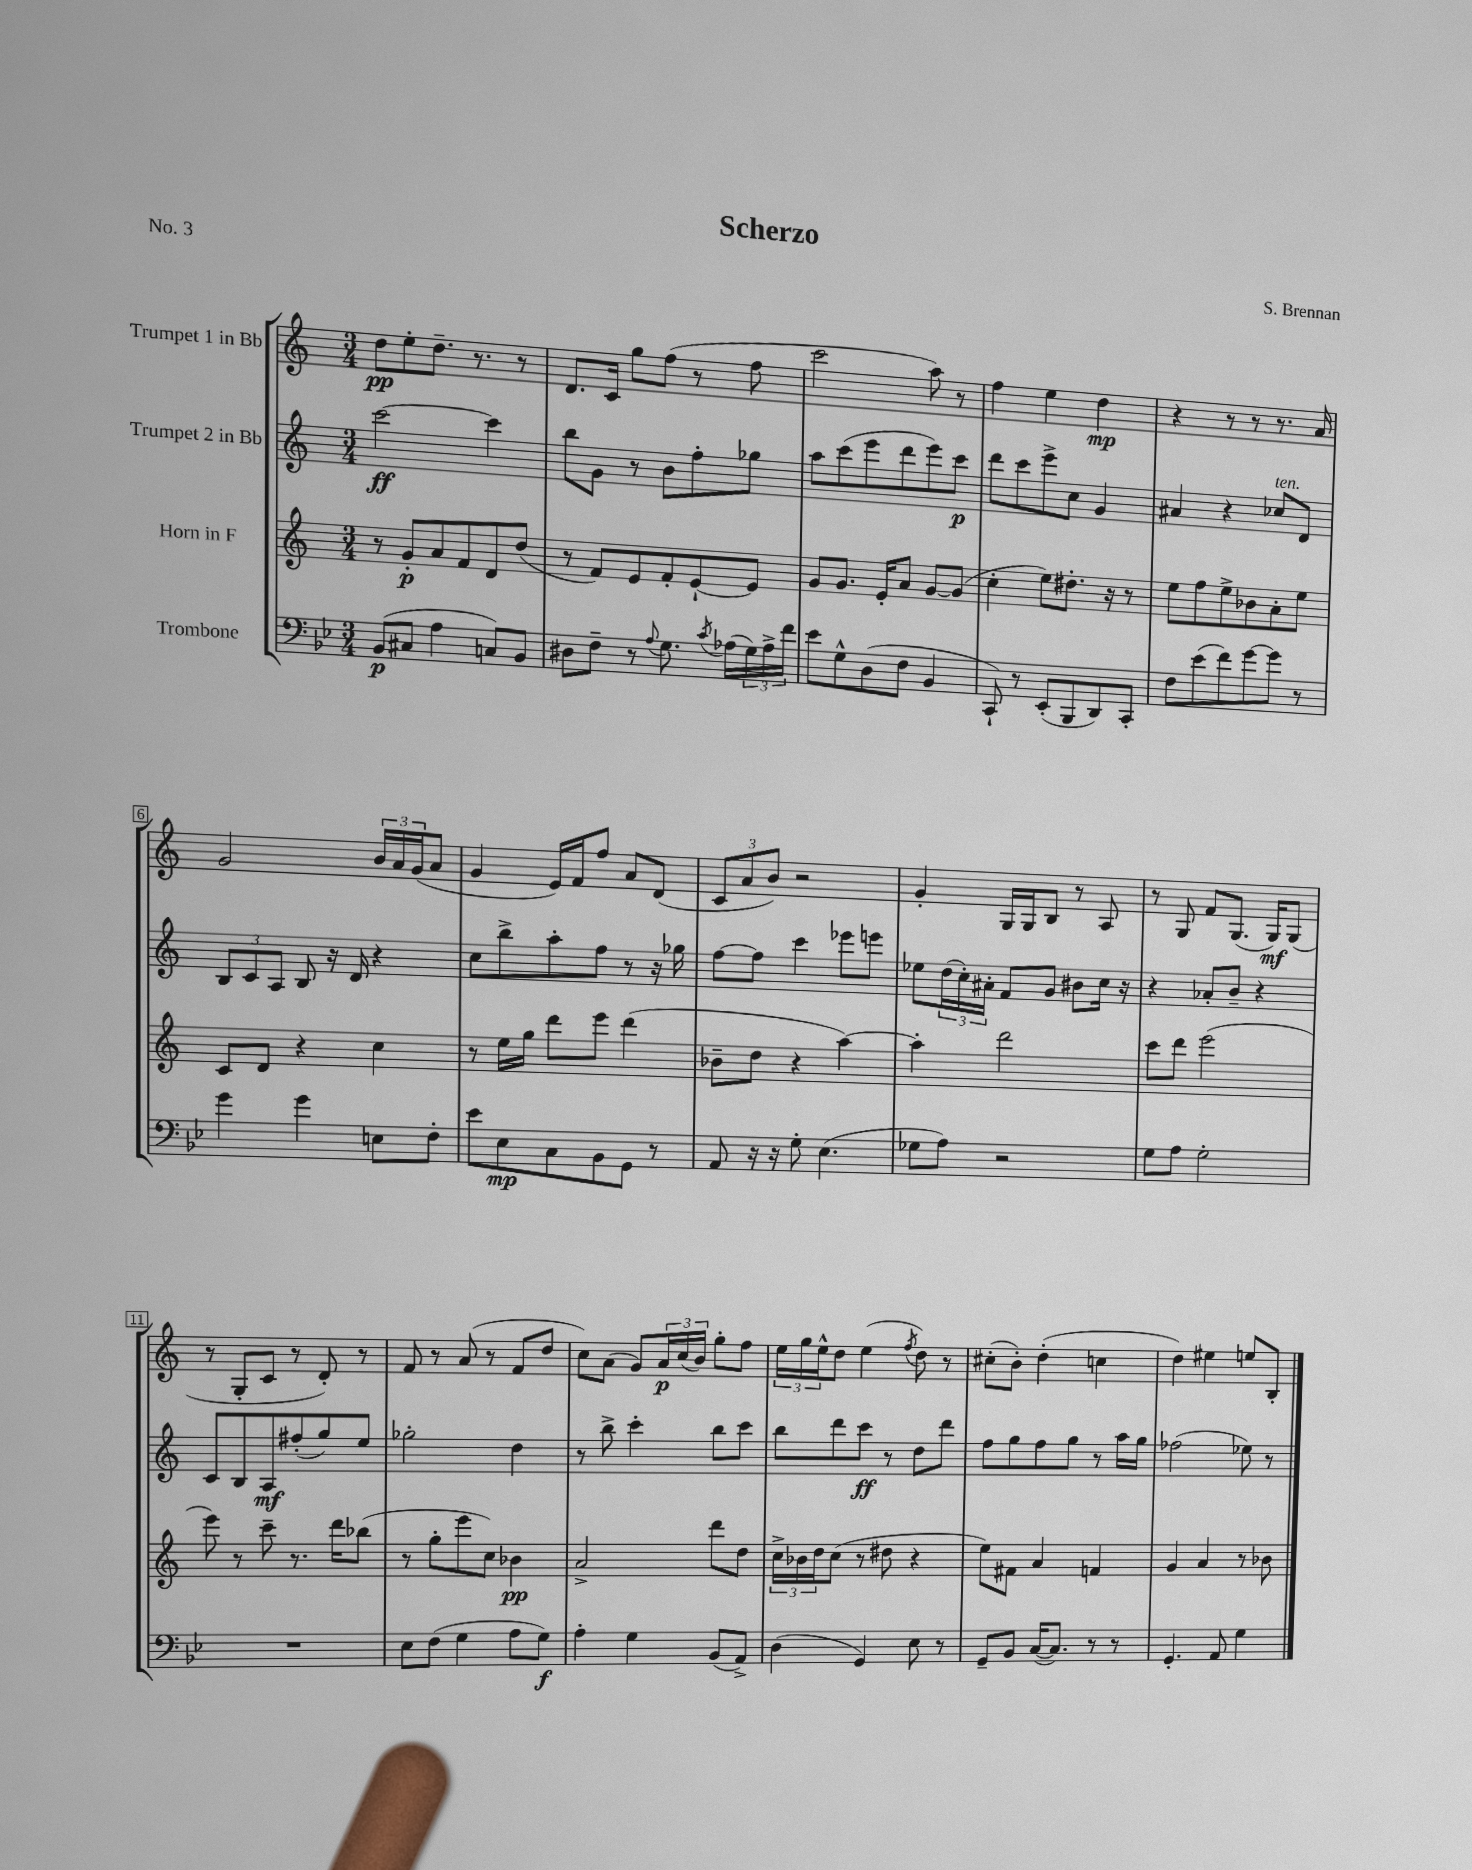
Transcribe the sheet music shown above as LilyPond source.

\header { title = "Scherzo" composer = "S. Brennan" piece = "No. 3" }
<<
\new StaffGroup <<
\new Staff = "s0" \with { instrumentName = "Trumpet 1 in Bb" } {
    \clef treble \key c \major \numericTimeSignature \time 3/4
    d''8\pp e''8-. d''8.-- r8. r8 |
    d'8. c'16 g''8 f''8( r8 f''8 |
    c'''2 a''8) r8 |
    f''4 e''4 d''4\mp |
    r4 r8 r8 r8. a'16 |
    g'2 \tuplet 3/2 { b'16 a'16 g'16( } a'8 |
    g'4 e'16) f'16 f''8 a'8 d'8( |
    \tuplet 3/2 { c'8 a'8 b'8) } r2 |
    g'4-. g16 g16 b8 r8 a8 |
    r8 g8 f'8 g8.( g16\mf) g8( |
    r8 g8-. c'8 r8 d'8-.) r8 |
    f'8 r8 a'8( r8 f'8 d''8 |
    c''8) a'8( g'8) \tuplet 3/2 { a'16\p c''16( b'16) } g''8-. f''8 |
    \tuplet 3/2 { e''16 g''16 e''16-^ } d''8 e''4( \acciaccatura { f''8 } d''8) r8 |
    cis''8-.( b'8-.) d''4-.( c''4 |
    d''4) eis''4 e''8 b8-. \bar "|." |
}
\new Staff = "s1" \with { instrumentName = "Trumpet 2 in Bb" } {
    \clef treble \key c \major \numericTimeSignature \time 3/4
    c'''2~\ff c'''4 |
    b''8 g'8 r8 b'8 f''8-. ges''8 |
    a''8 c'''8( e'''8 d'''8 e'''8) c'''8\p |
    d'''8 c'''8 e'''8-> c''8 g'4 |
    ais'4 r4 ces''8^\markup { \italic "ten." } d'8 |
    \tuplet 3/2 { b8 c'8 a8 } b8 r16 d'16 r4 |
    c''8 b''8-> a''8-. f''8 r8 r16 ges''16 |
    f''8~ f''8 c'''4 ees'''8 e'''8 |
    ees''8 \tuplet 3/2 { d''16( c''16-.) ais'16-. } f'8 g'8 bis'8 c''16 r16 |
    r4 aes'8-. b'8-- r4 |
    c'8 b8 a8\mf fis''8-.( g''8) e''8 |
    ges''2-. d''4 |
    r8 b''8-> c'''4-. b''8 c'''8 |
    b''8 d'''8 c'''8\ff r8 d''8 d'''8 |
    f''8 g''8 f''8 g''8 r8 a''16 g''16 |
    fes''2( ees''8) r8 \bar "|." |
}
\new Staff = "s2" \with { instrumentName = "Horn in F" } {
    \clef treble \key c \major \numericTimeSignature \time 3/4
    r8 g'8-.\p a'8 f'8 d'8 d''8( |
    r8 f'8) e'8 f'8-. e'8~-! e'8 |
    g'8 g'8. e'16-. a'8 g'8~ g'8( |
    c''4-. e''8) dis''8.-. r16 r8 |
    e''8 f''8 e''8-> bes'8 a'8-. e''8 |
    c'8 d'8 r4 c''4 |
    r8 e''16 g''16 d'''8 e'''8 d'''4( |
    bes'8-- d''8 r4 a''4~) |
    a''4-. d'''2 |
    c'''8 d'''8 e'''2( |
    e'''8) r8 c'''8-- r8. d'''16 bes''8( |
    r8 g''8-. e'''8 c''8) bes'4\pp |
    a'2-> d'''8 d''8 |
    \tuplet 3/2 { c''16-> bes'16 d''16 } c''8( r8 dis''8 r4 |
    e''8) fis'8 a'4 f'4 |
    g'4 a'4 r8 bes'8 \bar "|." |
}
\new Staff = "s3" \with { instrumentName = "Trombone" } {
    \clef bass \key bes \major \numericTimeSignature \time 3/4
    bes,8\p( cis8 a4 c8) bes,8 |
    dis8 f8-- r8 \appoggiatura { a8 } g8. \acciaccatura { c'8 } aes16( \tuplet 3/2 { g16) aes16-> f'16 } |
    ees'8 g8-^ d8( f8 bes,4 |
    c,8-!) r8 ees,8-.( bes,,8 d,8) c,8-. |
    f8 ees'8( f'8) g'8~ g'8 r8 |
    g'4 g'4 e8 f8-. |
    ees'8 ees8\mp c8 bes,8 g,8 r8 |
    a,8 r16 r16 g8-. ees4.( |
    ges8 a8) r2 |
    g8 a8 g2-. |
    R2. |
    ees8 f8( g4 a8 g8\f) |
    a4-. g4 bes,8( a,8->) |
    d4( g,4) ees8 r8 |
    g,8-- bes,8 c16~( c8.) r8 r8 |
    g,4.-. a,8 g4 \bar "|." |
}
>>
>>
\layout { \context { \Score \override BarNumber.stencil = #(make-stencil-boxer 0.1 0.3 ly:text-interface::print) } }
